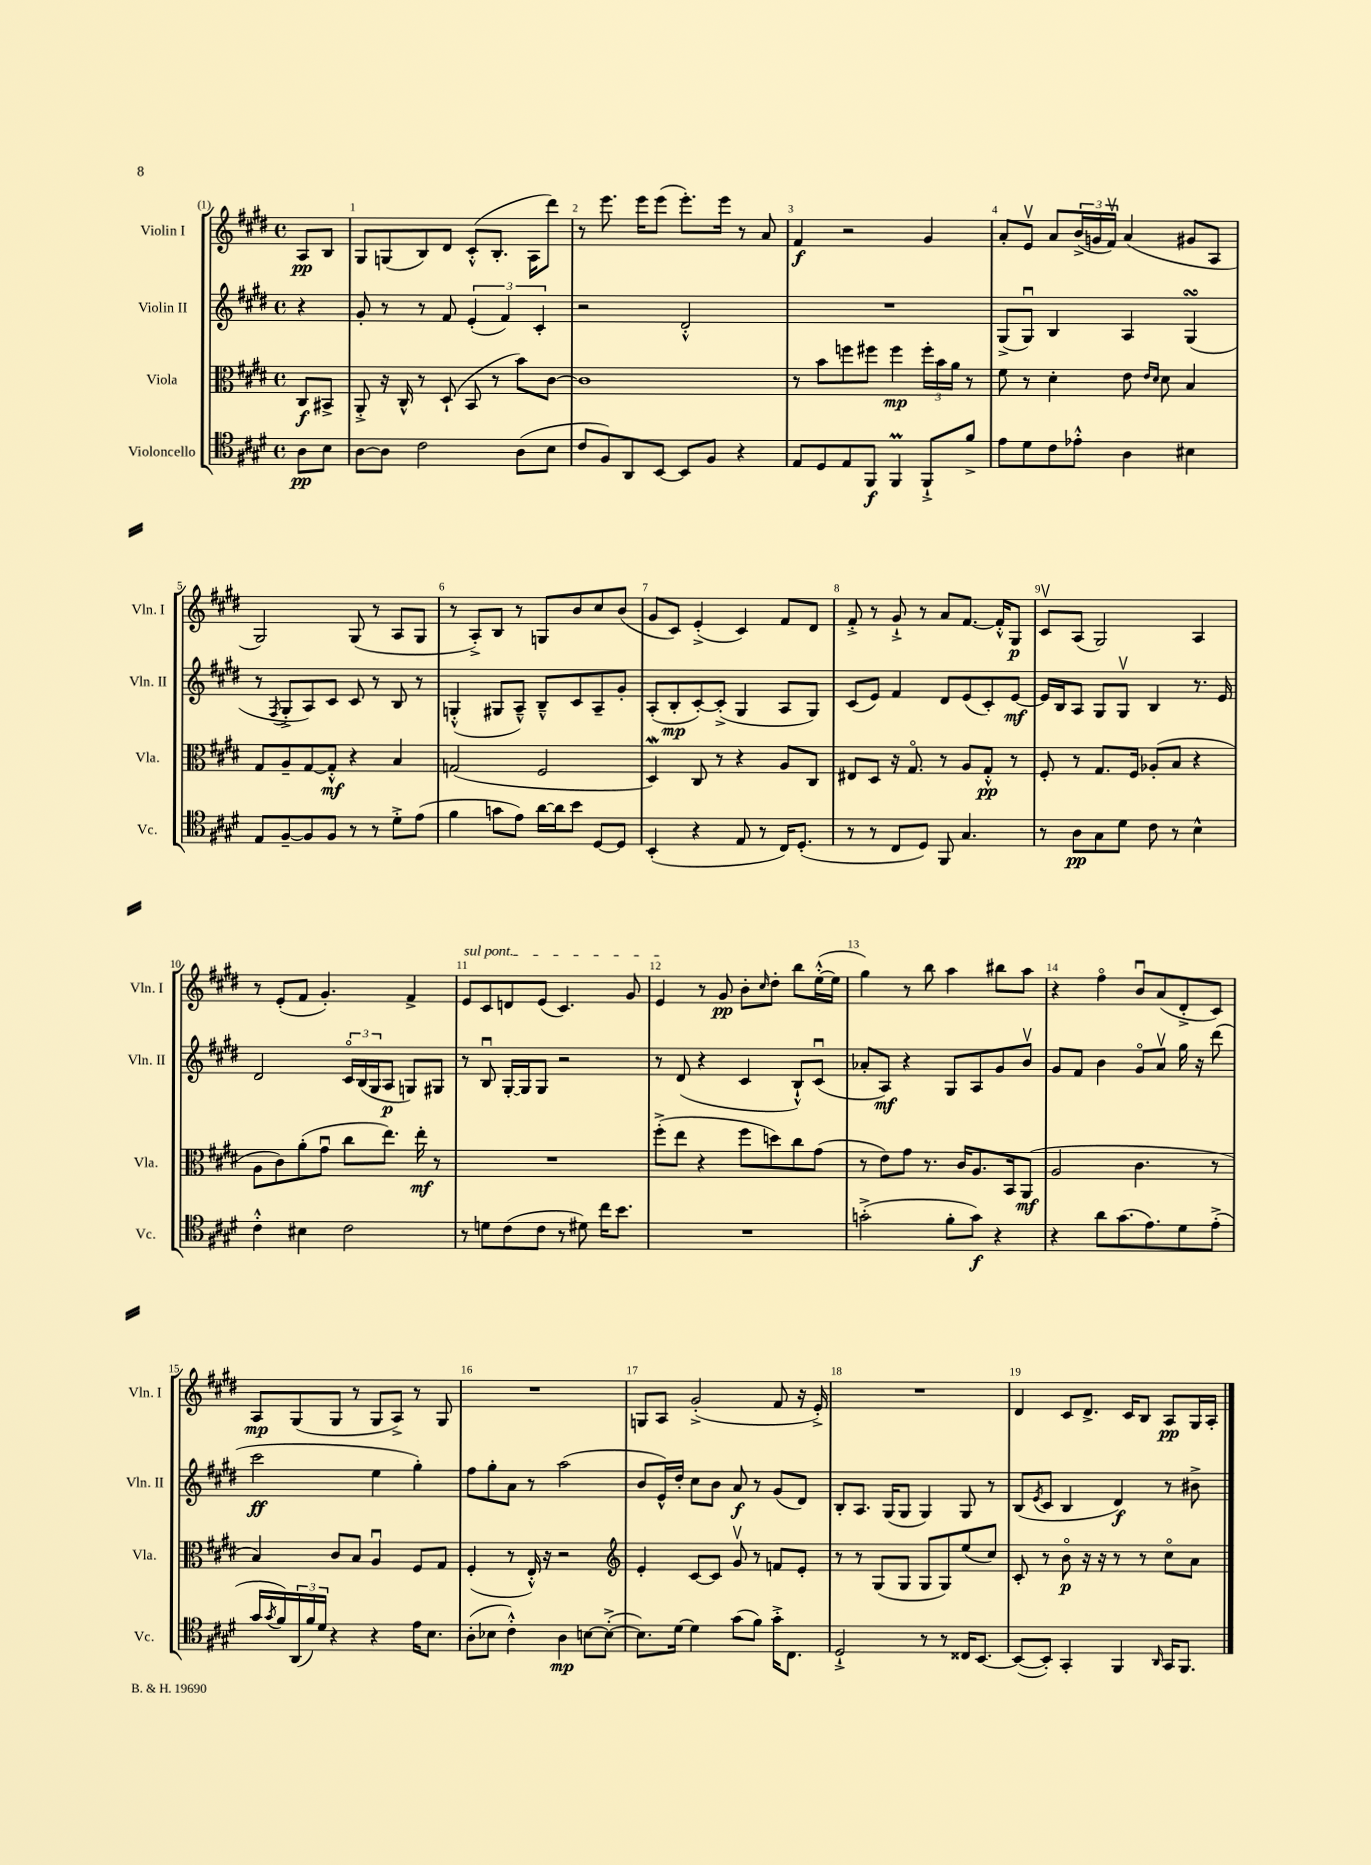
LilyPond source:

<<
\new StaffGroup <<
\new Staff = "s0" \with { instrumentName = "Violin I" shortInstrumentName = "Vln. I" } {
    \clef treble \key e \major \defaultTimeSignature \time 4/4 \partial 4
    a8\pp b8 |
    gis8 g8( b8) dis'8 cis'8-.-^( b8.-. a16 dis'''8) |
    r8 e'''8. e'''16 e'''8( e'''8.-.) e'''16 r8 a'8 |
    fis'4\f r2 gis'4 |
    a'8-. e'8\upbow a'8 \tuplet 3/2 { b'16->( g'16 fis'16\upbow) } a'4( gis'8 a8 |
    gis2) gis8( r8 a8 gis8 |
    r8 a8-.->) b8 r8 g8 b'8 cis''8 b'8( |
    gis'8 cis'8) e'4-.->( cis'4) fis'8 dis'8 |
    fis'8-.-> r8 gis'8-!-> r8 a'8 fis'8.~ fis'16-.-^ gis8\p |
    cis'8\upbow a8( gis2) a4 |
    r8 e'8-.( fis'8 gis'4.-.) fis'4-> |
    \once \override TextSpanner.bound-details.left.text = \markup { \italic "sul pont." } e'8\startTextSpan cis'8 d'8 e'8( cis'4.) gis'8 |
    e'4\stopTextSpan r8 gis'8\pp b'8-. \grace { cis''16 } dis''8-. b''8 e''16~-.-^( e''16 |
    gis''4) r8 b''8 a''4 bis''8 a''8 |
    r4 fis''4\flageolet b'8\downbow a'8( dis'8-.-> cis'8) |
    a8\mp gis8( gis8 r8 gis8 a8->) r8 gis8 |
    R1 |
    g8 a8 gis'2-.->( fis'8 r16 e'16-.->) |
    R1 |
    dis'4 cis'8 dis'8.-> cis'16 b8 a8\pp gis16 a16-. \bar "|." |
}
\new Staff = "s1" \with { instrumentName = "Violin II" shortInstrumentName = "Vln. II" } {
    \clef treble \key e \major \defaultTimeSignature \time 4/4 \partial 4
    r4 |
    gis'8-. r8 r8 fis'8 \tuplet 3/2 { e'4-.( fis'4) cis'4-. } |
    r2 dis'2-.-^ |
    R1 |
    gis8->( gis8\downbow) b4 a4 gis4\turn( |
    r8 \acciaccatura { fis8 } gis8-.-> a8) cis'8 cis'8 r8 b8 r8 |
    g4-.-^( gis8 a8---^) b8---^ cis'8 a8-- gis'8-. |
    a8-.( b8-.\mp cis'8~-.) cis'8-.->( gis4 a8 gis8) |
    cis'8( e'8) fis'4 dis'8 e'8( cis'8-.) e'8~\mf |
    e'16 b16 a8 gis8 gis8\upbow b4 r8. e'16 |
    dis'2 \tuplet 3/2 { cis'16\flageolet b16( gis16 } a8\p g8) gis8 |
    r8 b8\downbow gis16~-. gis16 gis8 r2 |
    r8 dis'8( r4 cis'4 b8-!-^) cis'8\downbow( |
    aes'8-. a8\mf) r4 gis8 a8 gis'8 b'8\upbow |
    gis'8 fis'8 b'4 gis'8\flageolet a'8\upbow gis''16 r16 dis'''8( |
    cis'''2\ff e''4 gis''4-.) |
    fis''8 gis''8-. a'8 r8 a''2( |
    b'8 e'16-^) dis''16-. cis''8 b'8 a'8\f r8 gis'8( dis'8) |
    b8-. a8. gis16( gis8 gis4) gis8 r8 |
    b8( \acciaccatura { e'8 } cis'8 b4 dis'4\f) r8 bis'8-> \bar "|." |
}
\new Staff = "s2" \with { instrumentName = "Viola" shortInstrumentName = "Vla." } {
    \clef alto \key e \major \defaultTimeSignature \time 4/4 \partial 4
    cis8\f bis,8-> |
    a,8-.-> r16 cis16-^ r8 dis8-!( b,8 r8 b'8) cis'8~ |
    cis'1 |
    r8 b'8 f''8 fis''8 fis''4\mp \tuplet 3/2 { fis''16-. b'16 a'16 } r8 |
    fis'8 r8 dis'4-. e'8 \grace { e'16 dis'16 } dis'8 b4 |
    gis8 a8-- gis8~ gis8-.-^\mf r4 b4 |
    g2( fis2 |
    dis4\mordent) cis8 r8 r4 a8 cis8 |
    eis8 dis8 r16 gis8.\flageolet r8 a8 gis8-.-^\pp r8 |
    fis8-. r8 gis8. fis16 aes8-.( b8 r4 |
    a8 cis'8) a'8-.( gis'8\downbow cis''8 e''8.) e''16-.\mf r8 |
    R1 |
    fis''8-.->( e''8 r4 fis''8 d''8) cis''8 gis'8( |
    r8 e'8) gis'8 r8. cis'16 a8. b,16 a,8\mf( |
    a2 cis'4. r8 |
    b4) cis'8 b8 a4\downbow fis8 gis8 |
    fis4-.( r8 e16-.-^) r16 r2 |
    \clef treble e'4-. cis'8~ cis'8 gis'8\upbow r8 f'8 e'8-. |
    r8 r8 gis8( gis8 gis8 gis8) e''8( cis''8) |
    cis'8-. r8 b'8\flageolet\p r16 r16 r8 r8 cis''8\flageolet a'8 \bar "|." |
}
\new Staff = "s3" \with { instrumentName = "Violoncello" shortInstrumentName = "Vc." } {
    \clef tenor \key e \major \defaultTimeSignature \time 4/4 \partial 4
    a8\pp b8 |
    a8~ a8 cis'2 a8( b8 |
    cis'8 fis8) a,8 b,8~ b,8 fis8 r4 |
    e8 dis8 e8 fis,8\f fis,4\prall fis,8-!-> fis'8-> |
    e'8 dis'8 cis'8 ees'8-.-^ a4 bis4 |
    e8 fis8~-- fis8 fis8 r8 r8 dis'8-.-> e'8( |
    fis'4 g'8 e'8) a'16~ a'16 b'8 dis8~ dis8 |
    b,4-.( r4 e8 r8 cis16) dis8.-.( |
    r8 r8 cis8 dis8) fis,8 gis4. |
    r8 a8\pp gis8 dis'8 cis'8 r8 b4-^ |
    cis'4-.-^ bis4 cis'2 |
    r8 d'8 cis'8( cis'8 r8 dis'8) cis''16 b'8. |
    R1 |
    g'2-.->( fis'8-. g'8\f) r4 |
    r4 a'8 gis'8.( e'8.) dis'8 e'8-.->( |
    gis'16 \acciaccatura { gis'8 } fis'16) \tuplet 3/2 { a,16( fis'16) dis'16 } r4 r4 e'16 b8. |
    a8-.( bes8 cis'4-.-^) a4\mp b8~ b8~-.->( |
    b8.) dis'16~ dis'4 gis'8( fis'8) gis'16-.-> cis8. |
    dis2-!-> r8 r8 cisis16 b,8.~ |
    b,8~( b,8-.) gis,4-. fis,4 \grace { a,16 } gis,16 fis,8. \bar "|." |
}
>>
>>
\layout { \context { \Score \override BarNumber.break-visibility = ##(#f #t #t) barNumberVisibility = #all-bar-numbers-visible } }
